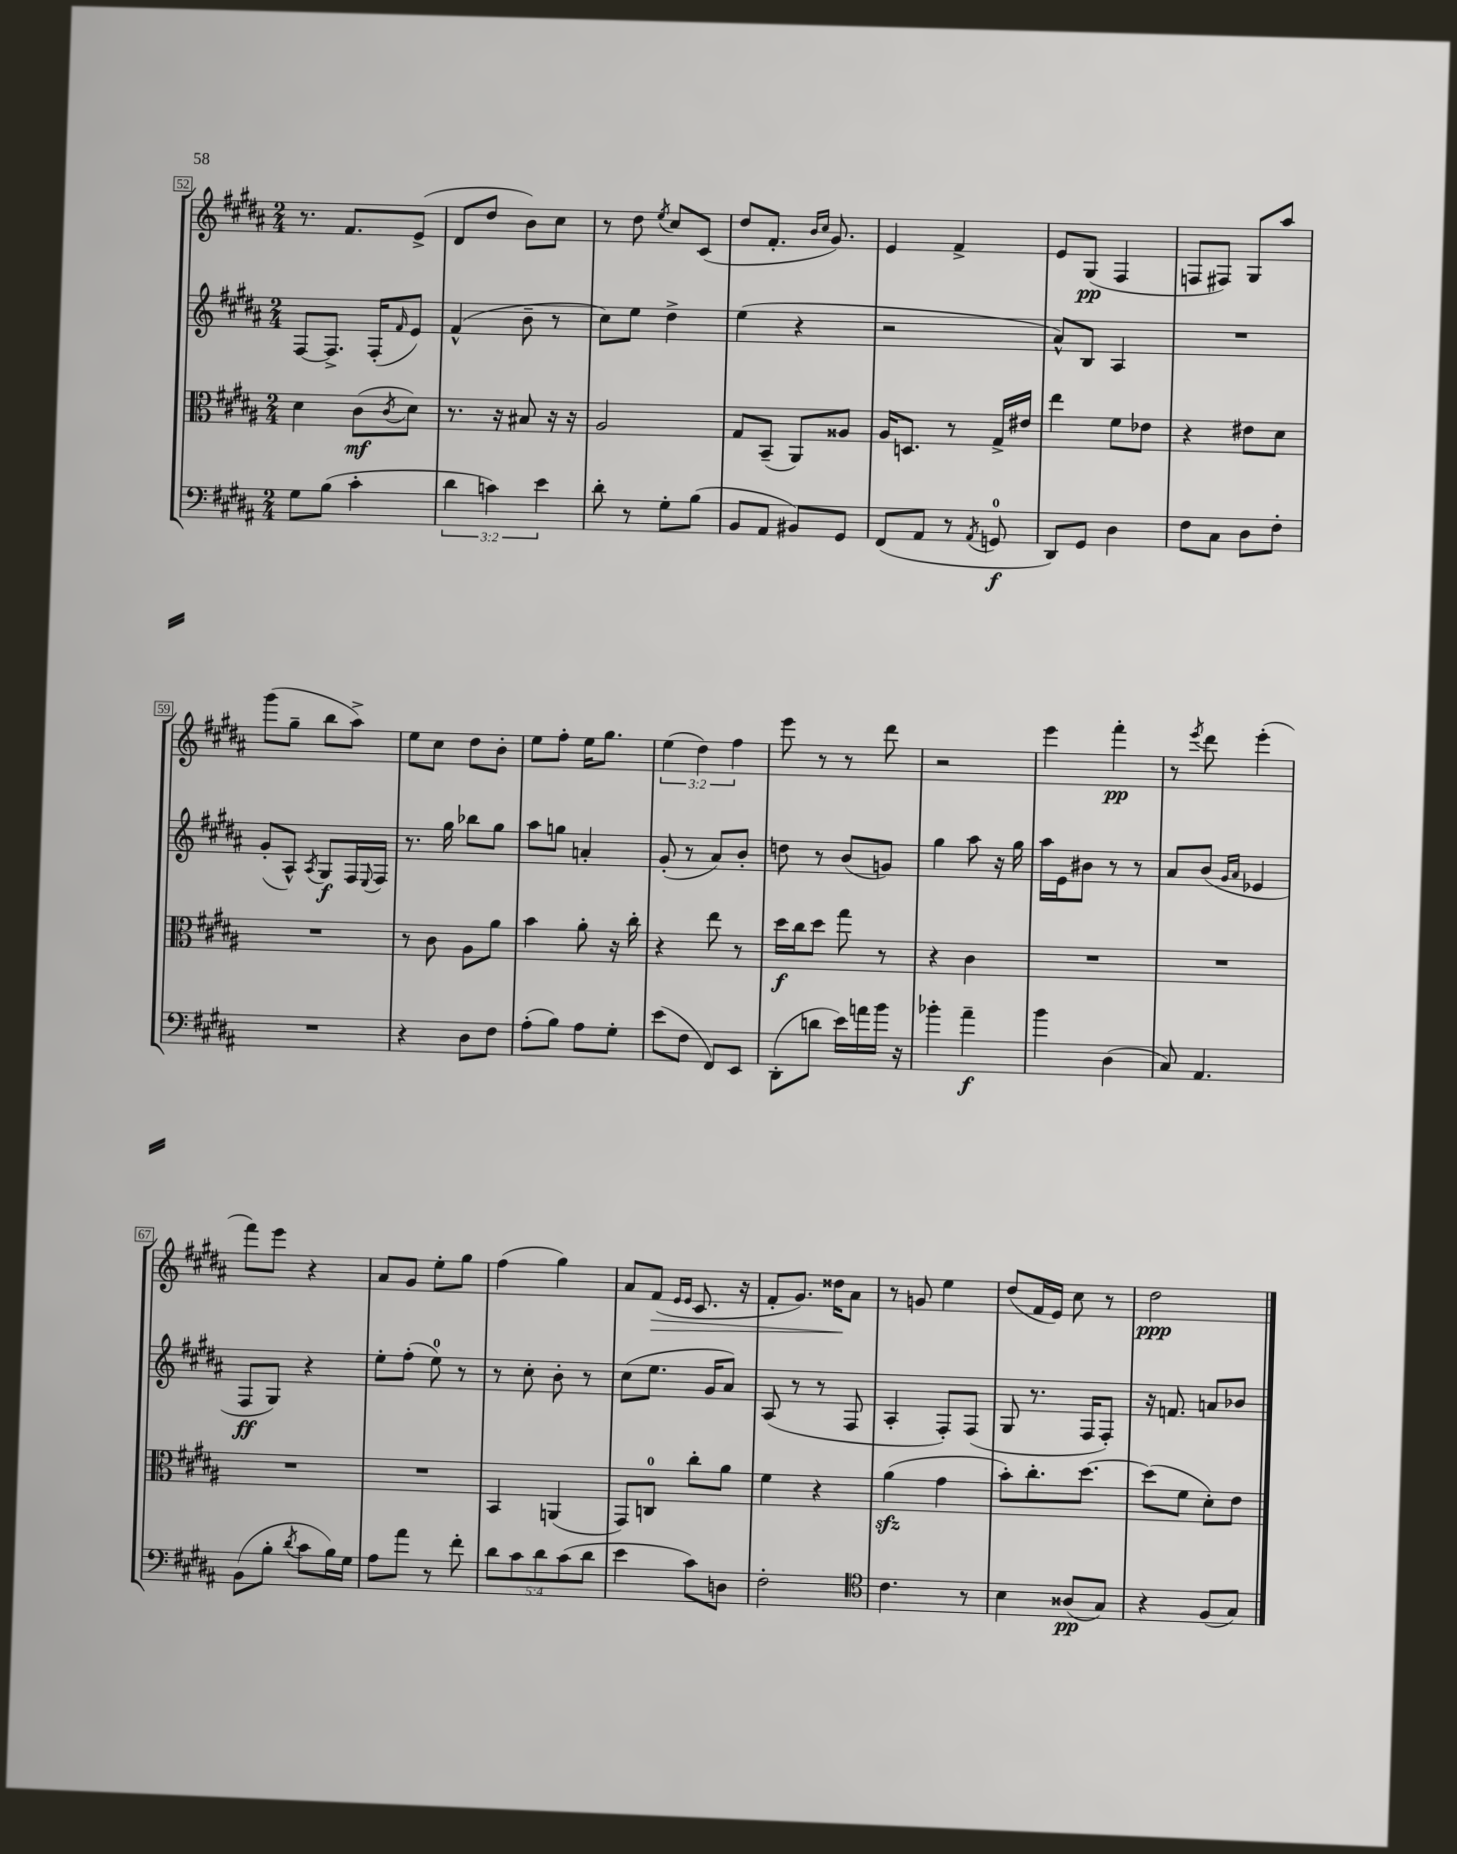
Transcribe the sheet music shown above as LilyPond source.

<<
\new StaffGroup <<
\new Staff = "s0" {
    \clef treble \key b \major \numericTimeSignature \time 2/4 \override Staff.TupletNumber.text = #tuplet-number::calc-fraction-text
    r8. fis'8. e'8->( |
    dis'8 dis''8 b'8) cis''8 |
    r8 dis''8 \acciaccatura { e''8 } cis''8 cis'8( |
    dis''8 fis'8.-. \grace { b'16 cis''16 } gis'8.) |
    e'4 fis'4-> |
    e'8 gis8\pp( fis4 |
    f8 fis8) gis8 ais''8 |
    gis'''8( gis''8-- b''8 ais''8->) |
    e''8 cis''8 dis''8 b'8-. |
    e''8 fis''8-. e''16 gis''8. |
    \tuplet 3/2 { e''4( dis''4) fis''4 } |
    e'''8 r8 r8 dis'''8 |
    r2 |
    e'''4 fis'''4-.\pp |
    r8 \acciaccatura { e'''8 } dis'''8 e'''4-.( |
    fis'''8) e'''8 r4 |
    ais'8 gis'8 e''8-. gis''8 |
    fis''4( gis''4) |
    ais'8 fis'8\>( \grace { e'16 e'16 } cis'8. r16 |
    fis'8-. gis'8.) disis''16\! ais'8 |
    r8 g'8 e''4 |
    dis''8( fis'16 e'16) cis''8 r8 |
    dis''2\ppp \bar "|." |
}
\new Staff = "s1" {
    \clef treble \key b \major \numericTimeSignature \time 2/4
    fis8~ fis8.-> fis16-.( \grace { fis'16 } e'8) |
    fis'4-^( b'8-- r8 |
    cis''8) e''8 dis''4-> |
    e''4( r4 |
    r2 |
    ais'8-^) b8 ais4 |
    R2 |
    gis'8-.( ais8-^) \acciaccatura { ais8 } gis8\f fis16 \appoggiatura { e8 } fis16 |
    r8. gis''16 bes''8 gis''8 |
    ais''8 g''8 a'4-. |
    gis'8-.( r8 ais'8) b'8-. |
    d''8 r8 b'8( g'8) |
    gis''4 ais''8 r16 gis''16 |
    ais''16 e'16 bis'8 r8 r8 |
    ais'8 b'8( \grace { gis'16 ais'16 } ees'4 |
    fis8\ff gis8) r4 |
    e''8-. fis''8-.( e''8-0) r8 |
    r8 cis''8-. b'8-. r8 |
    cis''8( e''8. gis'16 ais'8) |
    ais8( r8 r8 fis8 |
    ais4-. fis8-.) fis8( |
    gis8 r8. fis16 fis8-.) |
    r16 f'8. a'8 bes'8 \bar "|." |
}
\new Staff = "s2" {
    \clef alto \key b \major \numericTimeSignature \time 2/4
    dis'4 cis'8\mf( \acciaccatura { cis'8 } dis'8) |
    r8. r16 bis8 r16 r16 |
    ais2 |
    gis8 b,8--( ais,8) aisis8 |
    ais16 d8. r8 gis16-> eis'16 |
    e''4 fis'8 ees'8 |
    r4 eis'8 dis'8 |
    R2 |
    r8 cis'8 ais8 ais'8 |
    b'4 ais'8-. r16 cis''16-. |
    r4 e''8 r8 |
    dis''16\f cis''16 dis''8 gis''8 r8 |
    r4 cis'4 |
    R2 |
    R2 |
    R2 |
    R2 |
    b,4 a,4( |
    gis,8) c8-0 cis''8-. ais'8 |
    fis'4 r4 |
    ais'4\sfz( gis'4 |
    b'8-.) cis''8.-. dis''8.~ |
    dis''8( fis'8 dis'8-.) e'8 \bar "|." |
}
\new Staff = "s3" {
    \clef bass \key b \major \numericTimeSignature \time 2/4 \override Staff.TupletNumber.text = #tuplet-number::calc-fraction-text
    gis8 b8( cis'4-. |
    \tuplet 3/2 { dis'4 c'4) e'4 } |
    dis'8-. r8 gis8-. b8( |
    b,8 ais,8 bis,8) gis,8 |
    fis,8( ais,8 r8 \acciaccatura { ais,8 } g,8-0\f |
    dis,8) gis,8 dis4 |
    fis8 cis8 dis8 fis8-. |
    R2 |
    r4 dis8 fis8 |
    ais8-.( b8) ais8 gis8-. |
    e'8( fis8 fis,8) e,8 |
    dis,8-.( d'8 e'16) a'16 b'16 r16 |
    bes'4-. ais'4--\f |
    b'4 dis4( |
    cis8) ais,4. |
    b,8( b8-. \acciaccatura { dis'8 } cis'8 b16) gis16 |
    ais8 ais'8 r8 fis'8-. |
    \tuplet 5/4 { dis'8 cis'8 dis'8 cis'8( dis'8 } |
    e'4 cis'8) d8 |
    fis2-. |
    \clef tenor cis'4. r8 |
    b4 aisis8\pp( gis8) |
    r4 fis8( gis8) \bar "|." |
}
>>
>>
\layout { \context { \Score currentBarNumber = #52 \override BarNumber.stencil = #(make-stencil-boxer 0.1 0.3 ly:text-interface::print) } }
